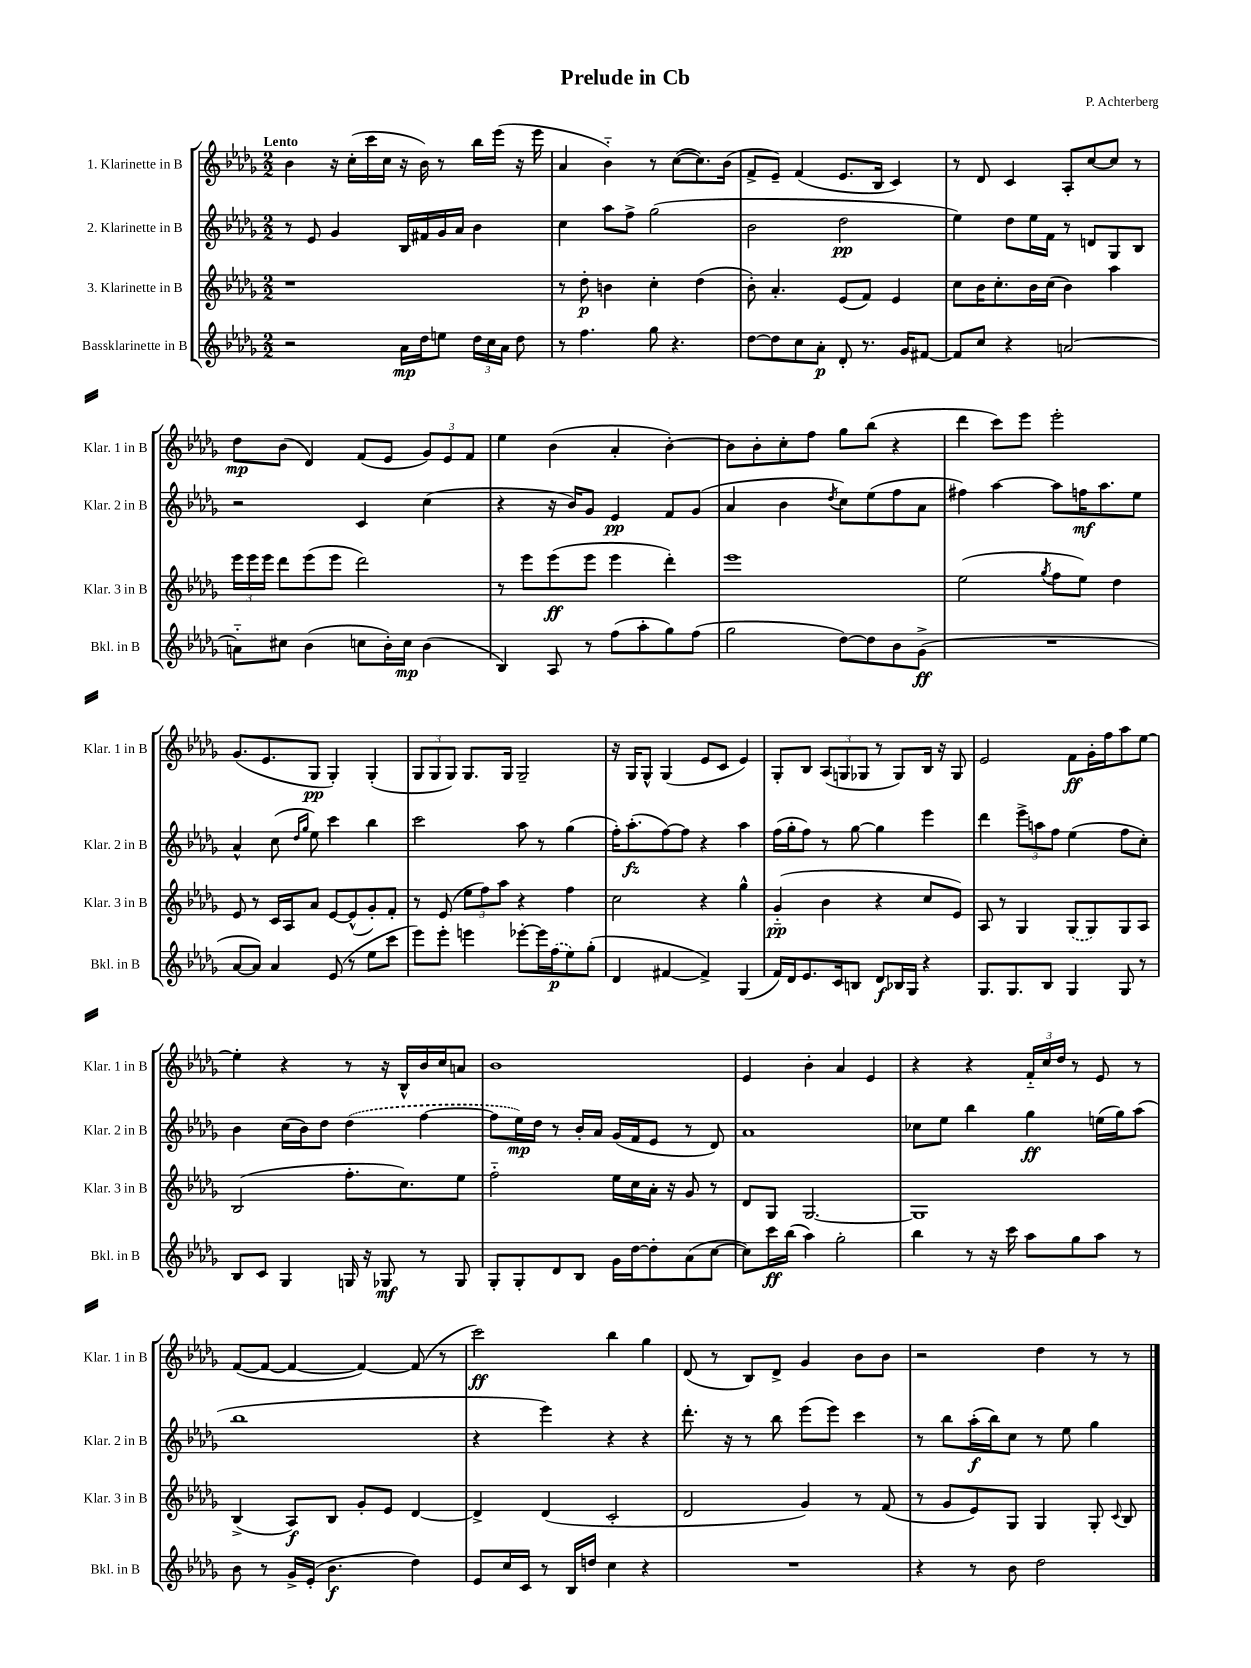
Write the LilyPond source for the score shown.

\header { title = "Prelude in Cb" composer = "P. Achterberg" }
<<
\new StaffGroup <<
\new Staff = "s0" \with { instrumentName = "1. Klarinette in B" shortInstrumentName = "Klar. 1 in B" } {
    \clef treble \key des \major \numericTimeSignature \time 2/2 \tempo "Lento"
    \autoBeamOff bes'4 r16 c''16[-.( c'''16 c''16] r16 bes'16) r8 bes''16[ ees'''16]( r16 ees'''16 |
    aes'4 bes'4-_) r8 c''8[~( c''8.) bes'16]( |
    f'8[-> ees'8]--) f'4( ees'8.[ bes16] c'4) |
    r8 des'8 c'4 aes8[-. c''8~ c''8] r8 |
    des''8[\mp bes'8]( des'4) f'8[( ees'8] \tuplet 3/2 { ges'8[) ees'8 f'8] } |
    ees''4 bes'4( aes'4-. bes'4~-.) |
    bes'8[ bes'8-. c''8-. f''8] ges''8[ bes''8]( r4 |
    des'''4 c'''8[) ees'''8] ees'''2-. |
    ges'8.[( ees'8. ges8]\pp ges4-.) ges4-.( |
    \tuplet 3/2 { ges8[ ges8 ges8]) } ges8.[ ges16] ges2-- |
    r16 ges16[ ges8]-^ ges4( ees'8[ c'8] ees'4) |
    ges8[-. bes8] \tuplet 3/2 { aes8[( g8 ges8] } r8 ges8[) bes16] r16 ges8 |
    ees'2 f'8[\ff ges'16-. f''16 aes''8 ees''8]~ |
    ees''4-. r4 r8 r16 bes16[-^ bes'16 c''16 a'8] |
    bes'1 |
    ees'4 bes'4-. aes'4 ees'4 |
    r4 r4 \tuplet 3/2 { f'16[-_ c''16 des''16] } r8 ees'8 r8 |
    f'8[~( f'8]~ f'4~ f'4~) f'8( r8 |
    c'''2\ff) bes''4 ges''4 |
    des'8( r8 bes8[) des'8]-> ges'4 bes'8[ bes'8] |
    r2 des''4 r8 r8 \bar "|." |
}
\new Staff = "s1" \with { instrumentName = "2. Klarinette in B" shortInstrumentName = "Klar. 2 in B" } {
    \clef treble \key des \major \numericTimeSignature \time 2/2
    \autoBeamOff r8 ees'8 ges'4 bes16[ fis'16 ges'16 aes'16] bes'4 |
    c''4 aes''8[ f''8]-> ges''2( |
    bes'2 des''2\pp |
    ees''4) des''8[ ees''16 f'16] r8 d'8[ ges8 bes8] |
    r2 c'4 c''4( |
    r4 r16 bes'16[) ges'8] ees'4\pp f'8[ ges'8]( |
    aes'4 bes'4 \acciaccatura { des''8 } c''8[) ees''8( f''8 aes'8] |
    fis''4) aes''4~ aes''8[ f''16\mf aes''8. ees''8] |
    aes'4-^ c''8( \grace { des''16[ ges''16] } ees''8) c'''4 bes''4 |
    c'''2 aes''8 r8 ges''4( |
    f''16[-.) aes''8.-.\fz( f''8~) f''8] r4 aes''4 |
    f''16[( ges''16-. f''8]) r8 ges''8~ ges''4 ees'''4 |
    des'''4 \tuplet 3/2 { ees'''8[-> a''8 f''8] } ees''4( f''8[ c''8]-.) |
    bes'4 c''16[( bes'16) des''8] \once \slurDashed des''4( f''4~ |
    f''8[ ees''16\mp) des''16] r8 bes'16[-. aes'16] ges'16[( f'16 ees'8] r8 des'8) |
    aes'1 |
    ces''8[ ees''8] bes''4 ges''4\ff e''16[( ges''16) aes''8]( |
    bes''1 |
    r4 ees'''4) r4 r4 |
    des'''8.-. r16 r8 bes''8 ees'''8[( ees'''8]) c'''4 |
    r8 bes''8[ aes''16-.\f( bes''16) c''8] r8 ees''8 ges''4 \bar "|." |
}
\new Staff = "s2" \with { instrumentName = "3. Klarinette in B" shortInstrumentName = "Klar. 3 in B" } {
    \clef treble \key des \major \numericTimeSignature \time 2/2
    \autoBeamOff r1 |
    r8 des''8-.\p b'4 c''4-. des''4( |
    bes'8-.) aes'4.-. ees'8[( f'8]) ees'4 |
    c''8[ bes'16 c''8.-. bes'16 c''16]( bes'4) aes''4 |
    \tuplet 3/2 { ees'''16[ ees'''16 ees'''16] } des'''8[ ees'''8( ees'''8] des'''2) |
    r8 ees'''8[ ees'''8\ff( ees'''8] ees'''4 des'''4-.) |
    ees'''1 |
    ees''2( \acciaccatura { ges''8 } f''8[ ees''8]) des''4 |
    ees'8 r8 c'16[ aes16 aes'8] ees'8[~ ees'8-^( ges'8-.) f'8]-. |
    r8 ees'8( \tuplet 3/2 { ees''8[ f''8) aes''8] } r4 f''4 |
    c''2 r4 ges''4-^ |
    ges'4-_\pp( bes'4 r4 c''8[ ees'8]) |
    aes8 r8 ges4 \once \slurDashed ges8[( ges8) ges8 aes8] |
    bes2( f''8.[-. c''8.) ees''8] |
    f''2-_ ees''16[ c''16 aes'16]-. r16 ges'8 r8 |
    des'8[ ges8] ges2.~ |
    ges1 |
    bes4->( aes8[\f) bes8] ges'8[-. ees'8] des'4~ |
    des'4-> des'4( c'2-. |
    des'2 ges'4) r8 f'8( |
    r8 ges'8[ ees'8) ges8] ges4 ges8-. \appoggiatura { c'8 } bes8 \bar "|." |
}
\new Staff = "s3" \with { instrumentName = "Bassklarinette in B" shortInstrumentName = "Bkl. in B" } {
    \clef treble \key des \major \numericTimeSignature \time 2/2
    \autoBeamOff r2 aes'16[\mp des''16 e''8] \tuplet 3/2 { des''16[ c''16 aes'16] } des''8 |
    r8 f''4. ges''8 r4. |
    des''8[~ des''8 c''8 aes'8]-.\p des'8-. r8. ges'16[ fis'8]~ |
    fis'8[ c''8] r4 a'2~ |
    a'8[-_ cis''8] bes'4( c''8[ bes'16-.) c''16]\mp bes'4( |
    bes4) aes8 r8 f''8[( aes''8-. ges''8) f''8]( |
    ges''2 des''8[~) des''8 bes'8 ges'8]->\ff( |
    R1 |
    aes'8[~ aes'8]) aes'4 ees'8( r8 ees''8[ c'''8] |
    ees'''8[) ees'''8]-. e'''4 ees'''8[~-. ees'''16 \once \slurDashed f''16\p( ees''8) ges''8]-.( |
    des'4 fis'4~ fis'4->) ges4( |
    f'16[) des'16 ees'8. c'16 b8] des'8[\f bes16 ges16] r4 |
    ges8.[ ges8. bes8] ges4 ges8 r8 |
    bes8[ c'8] ges4 g16 r16 ges8\mf r8 ges8 |
    ges8[-. ges8-. des'8 bes8] ges'16[ des''16~ des''8-. aes'8( c''8]~ |
    c''8[) c'''16\ff bes''16]( aes''4) ges''2-. |
    bes''4 r8 r16 c'''16 aes''8[ ges''8 aes''8] r8 |
    bes'8 r8 ges'16[-> ees'16]-.( bes'4.\f des''4) |
    ees'8[ c''16 c'16] r8 bes16[ d''16] c''4 r4 |
    R1 |
    r4 r8 bes'8 des''2 \bar "|." |
}
>>
>>
\layout { \context { \Score \remove "Bar_number_engraver" } }
